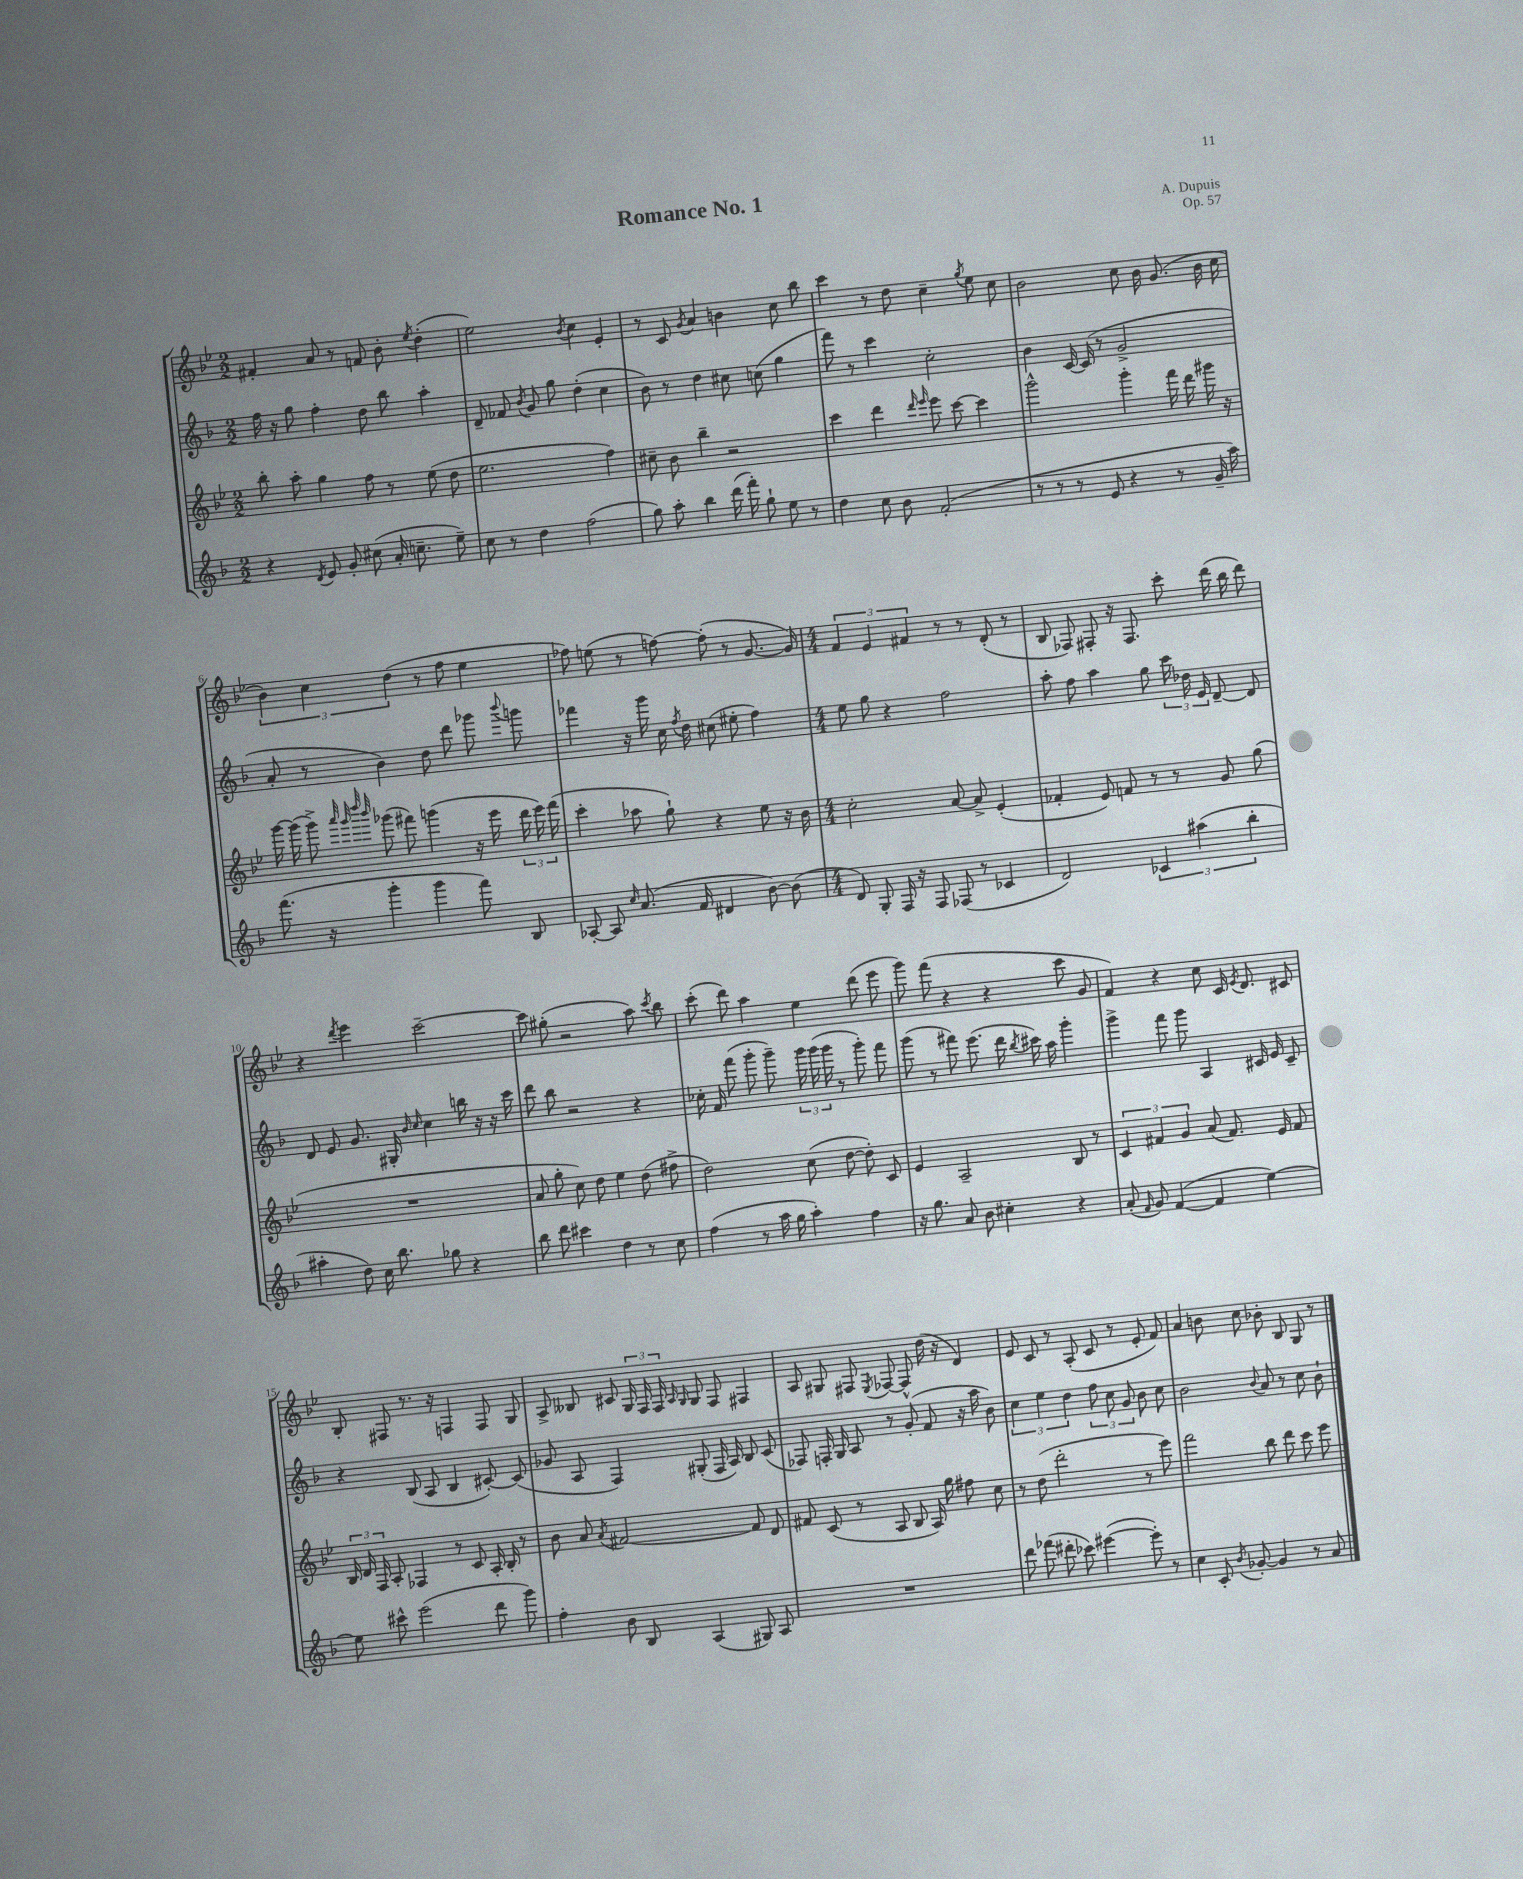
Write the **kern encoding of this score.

**kern	**kern	**kern	**kern
*staff4	*staff3	*staff2	*staff1
*clefG2	*clefG2	*clefG2	*clefG2
*k[b-]	*k[b-e-]	*k[b-]	*k[b-e-]
*M2/2	*M2/2	*M2/2	*M2/2
4r	8bb-'	16ff	4f#'
.	.	16r	.
.	8aa'	8gg	.
8qd	.	.	.
8e	4gg	4ff'	8a
8g'	.	.	8r
(8cc#	8ff	8dd	8f
16a'	8r	8bb-	8b-'
8.cc~	.	.	.
.	.	.	8qee-
.	(8ee-	4aa'	(4dd'
8ee~)	8dd	.	.
=	=	=	=
8cc	2.ee-	8d~	2ee-)
8r	.	8f-	.
.	.	8qb-	.
4dd	.	8g	.
.	.	8gg	.
.	.	.	8qb-
(2ff	.	(4dd'	4cc
.	4ff)	4cc	4e-'
=	=	=	=
8gg)	8cc#~	8b-)	8r
8aa'	8b-	8r	8c
.	.	.	8qg
4bb-	4bb-~	4dd	4a
(16ddd	2r	8cc#	4b
16fff')	.	.	.
8gg`	.	(8cc	.
8ee	.	4gg	8cc
8r	.	.	8bb-
=	=	=	=
4dd	4ccc	8fff)	4ccc
.	.	8r	.
8cc	4ddd	4ccc	8r
8b-	.	.	8dd
.	16qqddd	.	.
.	16qqeee-	.	.
(2f'	8eee-	2cc'	4cc~
.	[8ccc	.	.
.	.	.	8qgg
.	4ccc]	.	8ee-
.	.	.	8cc
=	=	=	=
8r	2ggg^^	4b-	2b-
8r	.	.	.
8r	.	[16c	.
.	.	(16c]	.
8e	.	8r	.
4r	4ggg'	2g^	8cc
.	.	.	16b-
.	.	.	(8.g
8r	16fff	.	.
.	16ddd	.	.
16g~	16ggg#	.	16b-
16aa)	16r	.	16cc
=	=	=	=
(8.fff	[16ggg	8a'	6b-)
.	(16ggg]	.	.
.	8ggg^)	8r	.
.	.	.	6cc
16r	.	.	.
.	32qqaaa	.	.
.	32qqggg	.	.
.	32qqdddd	.	.
.	32qqbbb-	.	.
4ggg'	(8ggg-	4b-)	.
.	.	.	(6dd
.	8fff#)	.	.
4ggg	(4ggg	8dd	8r
.	.	8ddd	8ff
8fff)	16r	8ggg-	4ee-
.	16eee-	.	.
.	.	8qqbbb-	.
8B-	24ddd	8ggg	.
.	24eee-)	.	.
.	(24fff#	.	.
=	=	=	=
[8A-'	4ccc'	4fff-	8ff-)
8A-]	.	.	(8ee
16qqcc	.	.	.
(8.a	8aa-	16r	8r
.	.	16ggg	.
.	8gg`)	16cc	[8ff)
.	.	8qff	.
16f	.	16dd	.
4d#	4r	(8cc#	(8ff']
.	.	8ee#'	8r
[8b-)	8ee-	4ff)	[8.g
(8b-]	16r	.	.
.	16b-	.	16g])
=	=	=	=
*M4/4	*M4/4	*M4/4	*M4/4
8d)	2cc'	8ee	6f
8G'	.	8gg	.
.	.	.	6e-
16F	.	4r	.
16r	.	.	.
.	.	.	6f#
8F	.	.	.
(8F-	[8a	2ff	8r
8r	8a^]	.	8r
4c-	(4e-'	.	(8d'
.	.	.	8r
=	=	=	=
2d)	4f-'	8aa'	8B-
.	.	8ff	8F-)
.	8e-)	4aa	8F#'
.	8f	.	16r
.	.	.	8.F#
6c-	8r	8gg	.
.	8r	24ccc	8ccc'
(6aa#	.	24dd-	.
.	.	24e	.
.	8g	[8d~	(16ddd
.	.	.	16bb-
6bb-'	.	.	.
.	(8gg	8d]	8ddd)
=	=	=	=
4aa#'	1r	8d	4r
.	.	8e	.
.	.	.	8qddd
8dd)	.	8.g	4eee-
16cc	.	.	.
8.bb-	.	16G#'	.
.	.	16qqb-	.
.	.	16qqcc	.
.	.	4cc	[2ccc~
8gg-	.	.	.
4r	.	16bb	.
.	.	16r	.
.	.	16r	.
.	.	16ccc	.
=	=	=	=
8bb-	8a	8ddd	8ccc]
8ddd	8gg'	8bb-	(8gg#'
4ccc#	8cc)	2r	2r
.	8dd	.	.
4dd	4ee-	.	.
8r	(8dd	4r	8aa)
.	.	.	8qccc
8cc	8ff#^	.	8bb-
=	=	=	=
(4ff	2dd)	16cc-'	(8ccc'
.	.	16f	.
.	.	(8fff	8ddd)
8r	.	8ggg'	4aa
16aa	.	8ggg~)	.
16gg	.	.	.
4aa')	(8cc	24ggg	4ee-
.	.	(24ggg	.
.	.	24ggg	.
.	[8dd	8r	.
4ff	8dd'])	8ggg')	(8ddd
.	8c	8fff	8eee-
=	=	=	=
16r	4e-	(8ggg	8ggg)
8.gg	.	.	.
.	.	8r	(8fff
8a	2A~	8fff#)	4r
8b-	.	(8.eee	.
4cc#'	.	.	4r
.	.	16ddd	.
.	.	8qbb-	.
.	.	16ccc#)	.
.	.	16aa	.
4r	8B-	4ggg'	8ccc
.	8r	.	8g
=	=	=	=
(8a'	6c	4ggg^	4f)
16qqf	.	.	.
8g)	.	.	.
.	6f#	.	.
([4f	.	8fff	4r
.	6g	.	.
.	.	8ggg	.
4f]	(8a	4A	8cc
.	8.f#)	.	16c
.	.	.	8qe-
.	.	.	8.d
[4ee)	.	16c#	.
.	16e-	16e	.
.	8f#	8c#~	8c#
=	=	=	=
8ee]	24B-	4r	8B-'
.	24d	.	.
.	24F	.	.
8ccc#^^	8A'	.	8F#
(2eee	4F-	(8B-	8.r
.	.	8A	.
.	.	.	16r
.	8r	4B-	4F
.	8c	.	.
8ddd	16A'	[8c#')	8F
.	16B-'	.	.
8ggg)	8r	(8c#]	8G
=	=	=	=
4ff'	8b-	8g-	8A^
.	8a	8A	8B--
.	8qa	.	.
8b-	[2f#	4F)	8c#
8B-	.	.	24G
.	.	.	24F
.	.	.	24F
.	.	.	16qqA
.	.	.	16qqG
(4A	.	(8G#'	8G
.	.	16F	8F
.	.	16A)	.
8G#)	8f#]	8B-	4F#
8A	8d	(8c	.
=	=	=	=
1r	8f#	8F-)	8A
.	(8c	16F'	8G#
.	.	16G	.
.	8r	8A	8F#
.	.	.	8qE-
.	8A	8r	[8F-
.	8B-	(8g'	8F-^^]
.	16A)	8f	(16dd
.	16gg	.	16r
.	8ff#	16r	4d)
.	.	16aa	.
.	8cc	8b-)	.
=	=	=	=
8ddd	8r	6cc	8e-
(8fff-	(8dd	.	8c
.	.	6ee	.
8ddd#'	2ddd'	.	8r
.	.	6dd	.
8ccc-)	.	.	(8A'
([4eee#	.	12ff	8c
.	.	12cc	.
.	.	.	8r
.	.	12g	.
8eee#'])	8r	8b-	8e-'
8r	8eee-)	8cc	8f)
=	=	=	=
4cc	2fff	2b-	4a
8c'	.	.	8b
8qb-	.	.	.
[8g-'	.	.	8cc
.	.	8qqb-	.
4g-]	8bb-	8a	8b-'
.	8ddd	8r	8B-
8r	8ccc	8cc	8G
8a	8eee-	8b-`	8r
==	==	==	==
*-	*-	*-	*-
